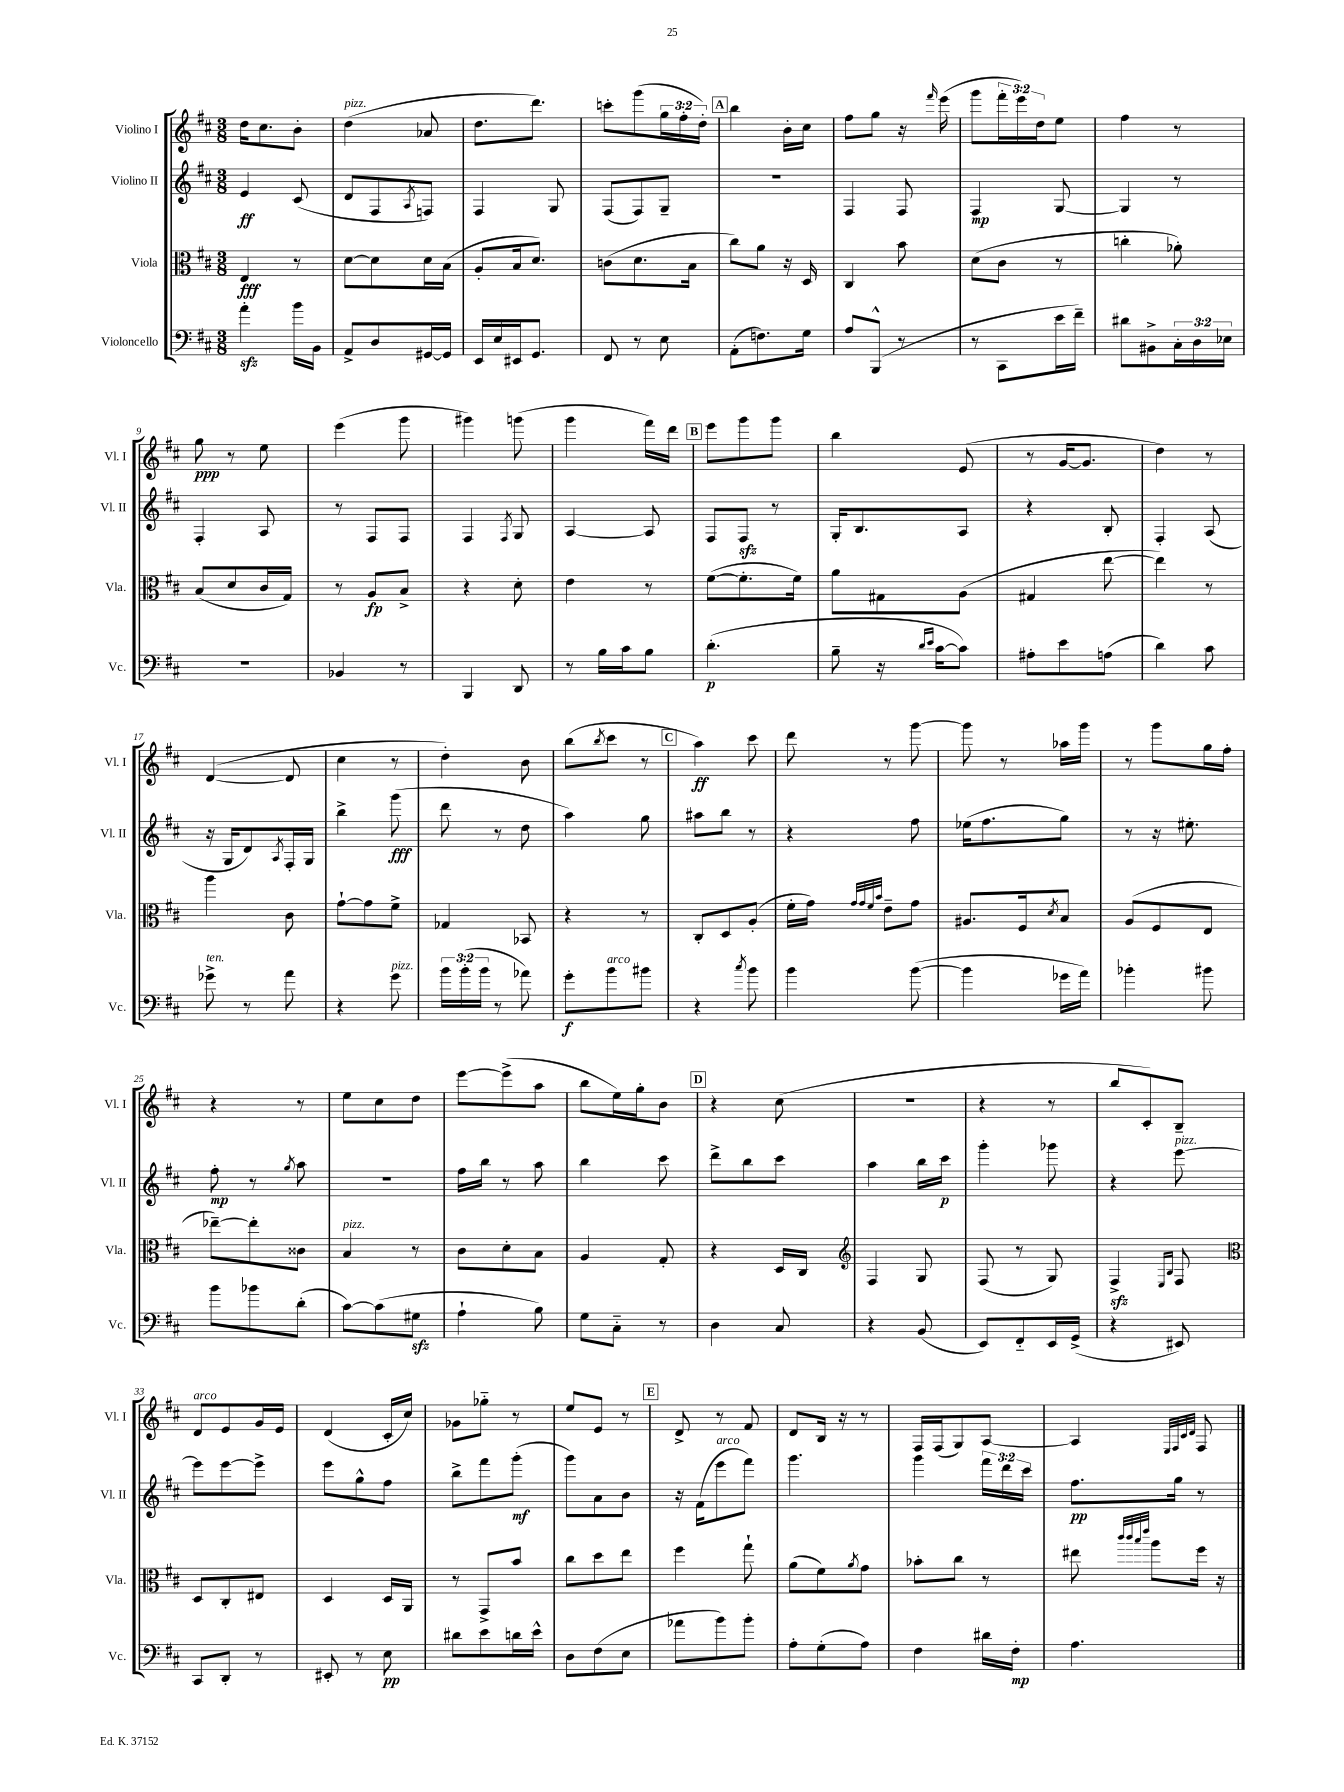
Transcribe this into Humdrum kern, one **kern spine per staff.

**kern	**dynam	**kern	**dynam	**kern	**dynam	**kern	**dynam
*part4	*part4	*part3	*part3	*part2	*part2	*part1	*part1
*staff4	*staff4	*staff3	*staff3	*staff2	*staff2	*staff1	*staff1
*I"Violoncello	*	*I"Viola	*	*I"Violino II	*	*I"Violino I	*
*I'Vc.	*	*I'Vla.	*	*I'Vl. II	*	*I'Vl. I	*
*clefF4	*	*clefC3	*	*clefG2	*	*clefG2	*
*k[f#c#]	*	*k[f#c#]	*	*k[f#c#]	*	*k[f#c#]	*
*M3/8	*	*M3/8	*	*M3/8	*	*M3/8	*
=1	=1	=1	=1	=1	=1	=1	=1
4azz'\	.	4E/	fff	4e/	ff	16dd\KL	.
.	.	.	.	.	.	8.cc#\	.
16b\LL	.	8r	.	(8c#/	.	8b'\J	.
16BB\JJ	.	.	.	.	.	.	.
=2	=2	=2	=2	=2	=2	=2	=2
!	!	!	!	!	!	!LO:TX:a:i:t=pizz.	!
8AA^/L	.	[8d\L	.	8d/L	.	(4dd\	.
8D/	.	8d\]	.	8F#/	.	.	.
.	.	.	.	8qA/	.	.	.
[16GG#X/L	.	16d\L	.	8Fn/J)	.	8a-X/	.
16GG#/JJ]	.	(16B\JJ	.	.	.	.	.
=3	=3	=3	=3	=3	=3	=3	=3
16EE/LL	.	8A'/L	.	4F#/	.	8.dd\L	.
16E/	.	.	.	.	.	.	.
16EE#X/J	.	16B/k	.	.	.	.	.
8.GG/J	.	8.d/J)	.	.	.	8.ddd\J)	.
.	.	.	.	8G/	.	.	.
=4	=4	=4	=4	=4	=4	=4	=4
8FF#/	.	(8cn\L	.	(8F#/L	.	8cccn'\L	.
8r	.	8.d\	.	8F#/)	.	(8ggg\	.
8E\	.	.	.	8G~/J	.	24gg\L	.
.	.	.	.	.	.	24ff#'\	.
.	.	16B\Jk	.	.	.	.	.
.	.	.	.	.	.	24dd'\JJ)	.
!!LO:REH:place=s1:t=A
=5	=5	=5	=5	=5	=5	=5	=5
(8AA'\L	.	8cc#\L)	.	4.r	.	4bb\	.
8.Fn\)	.	8a\J	.	.	.	.	.
.	.	16r	.	.	.	16b'\LL	.
16G\Jk	.	16D/	.	.	.	16cc#\JJ	.
=6	=6	=6	=6	=6	=6	=6	=6
8A/L	.	4C#/	.	4F#/	.	8ff#\L	.
(8BBB^^/J	.	.	.	.	.	8gg\J	.
8r	.	8b\	.	8F#/	.	16r	.
.	.	.	.	.	.	16qqfff#/	.
.	.	.	.	.	.	(16eee\	.
=7	=7	=7	=7	=7	=7	=7	=7
8r	.	(8d\L	.	4F#/	mp	8ggg\L	.
8CC#\L	.	8c#\J	.	.	.	24fff#'\L	.
.	.	.	.	.	.	24eee\)	.
.	.	.	.	.	.	24dd\J	.
16e\L	.	8r	.	[8G/	.	8ee\J	.
16f#~\JJ)	.	.	.	.	.	.	.
=8	=8	=8	=8	=8	=8	=8	=8
8d#X\L	.	4ccn'\	.	4G/]	.	4ff#\	.
8BB#X^\	.	.	.	.	.	.	.
24C#'\L	.	8a-X'\)	.	8r	.	8r	.
24D\	.	.	.	.	.	.	.
24E-X\JJ	.	.	.	.	.	.	.
!!LO:LB:g=z
=9	=9	=9	=9	=9	=9	=9	=9
4.r	.	(8B/L	.	4F#'/	.	8gg\	ppp
.	.	8d/	.	.	.	8r	.
.	.	16c#/L	.	8A/	.	8ee\	.
.	.	16G/JJ)	.	.	.	.	.
=10	=10	=10	=10	=10	=10	=10	=10
4BB-X/	.	8r	.	8r	.	(4eee\	.
.	.	8A/L	fp	8F#/L	.	.	.
8r	.	8B^/J	.	8F#/J	.	8ggg\	.
=11	=11	=11	=11	=11	=11	=11	=11
4BBB/	.	4r	.	4F#/	.	4ggg#X\)	.
.	.	.	.	8qF#/	.	.	.
8DD/	.	8d'\	.	8G/	.	(8gggn\	.
=12	=12	=12	=12	=12	=12	=12	=12
8r	.	4e\	.	[4A/	.	4ggg\	.
16B\LL	.	.	.	.	.	.	.
16c#\J	.	.	.	.	.	.	.
8B\J	.	8r	.	8A/]	.	16fff#\LL)	.
.	.	.	.	.	.	16ddd\JJ	.
!!LO:REH:place=s1:t=B
=13	=13	=13	=13	=13	=13	=13	=13
(4.d'\	p	([8f#\L	.	8F#/L	.	8eee\L	.
.	.	8.f#'\]	.	8F#zz/J	.	8ggg\	.
.	.	.	.	8r	.	8ggg\J	.
.	.	16f#\Jk)	.	.	.	.	.
=14	=14	=14	=14	=14	=14	=14	=14
8B~\	.	8a\L	.	16G'/KL	.	4bb\	.
.	.	.	.	8.B/	.	.	.
16r	.	8G#X\	.	.	.	.	.
16qqd/LL	.	.	.	.	.	.	.
16qqe/JJ	.	.	.	.	.	.	.
[16c#\KL	.	.	.	.	.	.	.
8c#\J])	.	(8A\J	.	8A/J	.	(8e/	.
=15	=15	=15	=15	=15	=15	=15	=15
8A#X'\L	.	4G#X/	.	4r	.	8r	.
8e\	.	.	.	.	.	[16g/KL	.
.	.	.	.	.	.	8.g/J]	.
(8An\J	.	[8ee\	.	8B'/	.	.	.
=16	=16	=16	=16	=16	=16	=16	=16
4d\)	.	4ee\])	.	4F#'/	.	4dd\)	.
8c#\	.	8r	.	(8A/	.	8r	.
!!LO:LB:g=z
=17	=17	=17	=17	=17	=17	=17	=17
!LO:TX:a:i:t=ten.	!	!	!	!	!	!	!
8g-X^\	.	4aa\	.	16r	.	([4d/	.
.	.	.	.	16G/KL	.	.	.
8r	.	.	.	8d/)	.	.	.
.	.	.	.	8qA/	.	.	.
8a\	.	8c#\	.	16F#'/L	.	8d/]	.
.	.	.	.	16G/JJ	.	.	.
=18	=18	=18	=18	=18	=18	=18	=18
4r	.	[8g`\L	.	4bb^\	.	4cc#\	.
.	.	8g\]	.	.	.	.	.
!LO:TX:a:i:t=pizz.	!	!	!	!	!	!	!
8g\	.	8f#^\J	.	(8ggg\	fff	8r	.
=19	=19	=19	=19	=19	=19	=19	=19
24b\LL	.	4G-X/	.	8ddd\	.	4dd'\)	.
(24b'\	.	.	.	.	.	.	.
24b\JJ	.	.	.	.	.	.	.
8r	.	.	.	8r	.	.	.
8a-X\)	.	8BB-X/	.	8dd\	.	8b\	.
=20	=20	=20	=20	=20	=20	=20	=20
8g'\L	f	4r	.	4aa\)	.	(8bb\L	.
.	.	.	.	.	.	8qbb/	.
!LO:TX:a:i:t=arco	!	!	!	!	!	!	!
8b\	.	.	.	.	.	8ccc#\J	.
8b#X\J	.	8r	.	8gg\	.	8r	.
!!LO:REH:place=s1:t=C
=21	=21	=21	=21	=21	=21	=21	=21
4r	.	8C#'/L	.	8aa#X\L	.	4aa\)	ff
.	.	8D/	.	8bb\J	.	.	.
8qcc#/	.	.	.	.	.	.	.
8b\	.	(8A'/J	.	8r	.	8ccc#\	.
=22	=22	=22	=22	=22	=22	=22	=22
4b\	.	16f#'\LL	.	4r	.	8ddd\	.
.	.	16g\JJ)	.	.	.	.	.
.	.	32qqg/LLL	.	.	.	.	.
.	.	32qqg/	.	.	.	.	.
.	.	32qqf#/	.	.	.	.	.
.	.	32qqb/JJJ	.	.	.	.	.
.	.	8e~\L	.	.	.	8r	.
([8b\	.	8g\J	.	8ff#\	.	[8ggg\	.
=23	=23	=23	=23	=23	=23	=23	=23
4b\]	.	8.A#X/L	.	(16ee-X\KL	.	8ggg\]	.
.	.	.	.	8.ff#\	.	.	.
.	.	.	.	.	.	8r	.
.	.	16F#/k	.	.	.	.	.
.	.	8qd/	.	.	.	.	.
16g-X\LL	.	8B/J	.	8gg\J)	.	16aa-X\LL	.
16a\JJ)	.	.	.	.	.	16ggg\JJ	.
=24	=24	=24	=24	=24	=24	=24	=24
4b-X'\	.	(8A/L	.	8r	.	8r	.
.	.	8F#/	.	16r	.	8ggg\L	.
.	.	.	.	8.ee#X'\	.	.	.
8b#X\	.	8E/J	.	.	.	16gg\L	.
.	.	.	.	.	.	16ff#'\JJ	.
!!LO:LB:g=z
=25	=25	=25	=25	=25	=25	=25	=25
8b\L	.	[8ee-X~\L)	.	8ff#'\	mp	4r	.
8b-X\	.	8ee-'\]	.	8r	.	.	.
.	.	.	.	8qgg/	.	.	.
(8d'\J	.	8c##X\J	.	8aa\	.	8r	.
=26	=26	=26	=26	=26	=26	=26	=26
!	!	!LO:TX:a:i:t=pizz.	!	!	!	!	!
[8c#\L)	.	4B/	.	4.r	.	8ee\L	.
(8c#\]	.	.	.	.	.	8cc#\	.
8G#Xzz\J	.	8r	.	.	.	8dd\J	.
=27	=27	=27	=27	=27	=27	=27	=27
4A`\	.	8c#\L	.	16ff#\LL	.	[8eee\L	.
.	.	.	.	16bb\JJ	.	.	.
.	.	8d'\	.	8r	.	(8eee^\]	.
8B\)	.	8B\J	.	8aa\	.	8aa\J	.
=28	=28	=28	=28	=28	=28	=28	=28
8G\L	.	4A/	.	4bb\	.	8bb\L	.
8C#\J	.	.	.	.	.	16ee\L)	.
.	.	.	.	.	.	16gg'\J	.
8r	.	8G'/	.	8ccc#\	.	8b\J	.
!!LO:REH:place=s1:t=D
=29	=29	=29	=29	=29	=29	=29	=29
4D\	.	4r	.	8ddd^\L	.	4r	.
.	.	.	.	8bb\	.	.	.
8C#/	.	16D/LL	.	8ccc#\J	.	(8cc#\	.
.	.	16C#/JJ	.	.	.	.	.
=30	=30	=30	=30	=30	=30	=30	=30
*	*	*clefG2	*	*	*	*	*
4r	.	4F#/	.	4aa\	.	4.r	.
(8BB/	.	8G/	.	16bb\LL	.	.	.
.	.	.	.	16ccc#\JJ	p	.	.
=31	=31	=31	=31	=31	=31	=31	=31
8EE/L)	.	(8F#/	.	4ggg'\	.	4r	.
8FF#/	.	8r	.	.	.	.	.
16EE/L	.	8G/)	.	8ggg-X\	.	8r	.
(16GG^/JJ	.	.	.	.	.	.	.
=32	=32	=32	=32	=32	=32	=32	=32
4r	.	4F#zz^/	.	4r	.	8bb/L	.
.	.	.	.	.	.	8c#'/)	.
.	.	16qqE/LL	.	.	.	.	.
.	.	16qqB/JJ	.	.	.	.	.
!	!	!	!	!LO:TX:a:i:t=pizz.	!	!	!
8EE#X/)	.	8F#/	.	[8eee\	.	8B~/J	.
!!LO:LB:g=z
=33	=33	=33	=33	=33	=33	=33	=33
*	*	*clefC3	*	*	*	*	*
!	!	!	!	!	!	!LO:TX:a:i:t=arco	!
8CC#/L	.	8D/L	.	8eee\L]	.	8d/L	.
8DD'/J	.	8C#'/	.	[8eee\	.	8e/	.
8r	.	8E#X/J	.	8eee^\J]	.	16g/L	.
.	.	.	.	.	.	16e/JJ	.
=34	=34	=34	=34	=34	=34	=34	=34
8EE#X'/	.	4D/	.	8eee\L	.	(4d/	.
8r	.	.	.	8gg^^\	.	.	.
8E\	pp	16D/LL	.	8ff#\J	.	16c#'/LL	.
.	.	16AA/JJ	.	.	.	16cc#/JJ)	.
=35	=35	=35	=35	=35	=35	=35	=35
8d#X\L	.	8r	.	8bb^\L	.	8g-X\L	.
8e\	.	8GG^/L	.	8fff#\	.	8gg-X\J	.
16dn\L	.	8b/J	.	(8ggg'\J	mf	8r	.
16e^^\JJ	.	.	.	.	.	.	.
=36	=36	=36	=36	=36	=36	=36	=36
8D\L	.	8cc#\L	.	8ggg\L)	.	8ee/L	.
(8F#\	.	8dd\	.	8a\	.	8e/J	.
8E\J	.	8ee\J	.	8b\J	.	8r	.
!!LO:REH:place=s1:t=E
=37	=37	=37	=37	=37	=37	=37	=37
8a-X\L	.	4ff#\	.	16r	.	8d^/	.
.	.	.	.	(16f#\KL	.	.	.
!	!	!	!	!LO:TX:a:i:t=arco	!	!	!
8b\)	.	.	.	8eee\	.	8r	.
8b'\J	.	8gg`\	.	8fff#\J)	.	8f#/	.
=38	=38	=38	=38	=38	=38	=38	=38
8A'\L	.	(8a\L	.	4.ggg\	.	8d/L	.
(8G'\	.	8f#\)	.	.	.	16B/Jk	.
.	.	.	.	.	.	16r	.
.	.	8qa/	.	.	.	.	.
8A\J)	.	8g\J	.	.	.	8r	.
=39	=39	=39	=39	=39	=39	=39	=39
4F#\	.	8b-X'\L	.	4ggg\	.	16F#/LL	.
.	.	.	.	.	.	(16F#/J	.
.	.	8cc#\J	.	.	.	8G/)	.
16d#X\LL	.	8r	.	24fff#\LL	.	[8A/J	.
.	.	.	.	24ddd\	.	.	.
16F#'\JJ	mp	.	.	.	.	.	.
.	.	.	.	24ccc#\JJ	.	.	.
=40	=40	=40	=40	=40	=40	=40	=40
4.A\	.	8ee#X\	.	8.ff#\L	pp	4A/]	.
.	.	32qqccc#/LLL	.	.	.	.	.
.	.	32qqccc#/	.	.	.	.	.
.	.	32qqbb/	.	.	.	.	.
.	.	32qqeee/JJJ	.	.	.	.	.
.	.	8aa\L	.	.	.	.	.
.	.	.	.	16gg\Jk	.	.	.
.	.	.	.	.	.	32qqE/LLL	.
.	.	.	.	.	.	32qqF#/	.
.	.	.	.	.	.	32qqc#/	.
.	.	.	.	.	.	32qqd/JJJ	.
.	.	16ff#\Jk	.	8r	.	8F#/	.
.	.	16r	.	.	.	.	.
==	==	==	==	==	==	==	==
*-	*-	*-	*-	*-	*-	*-	*-
